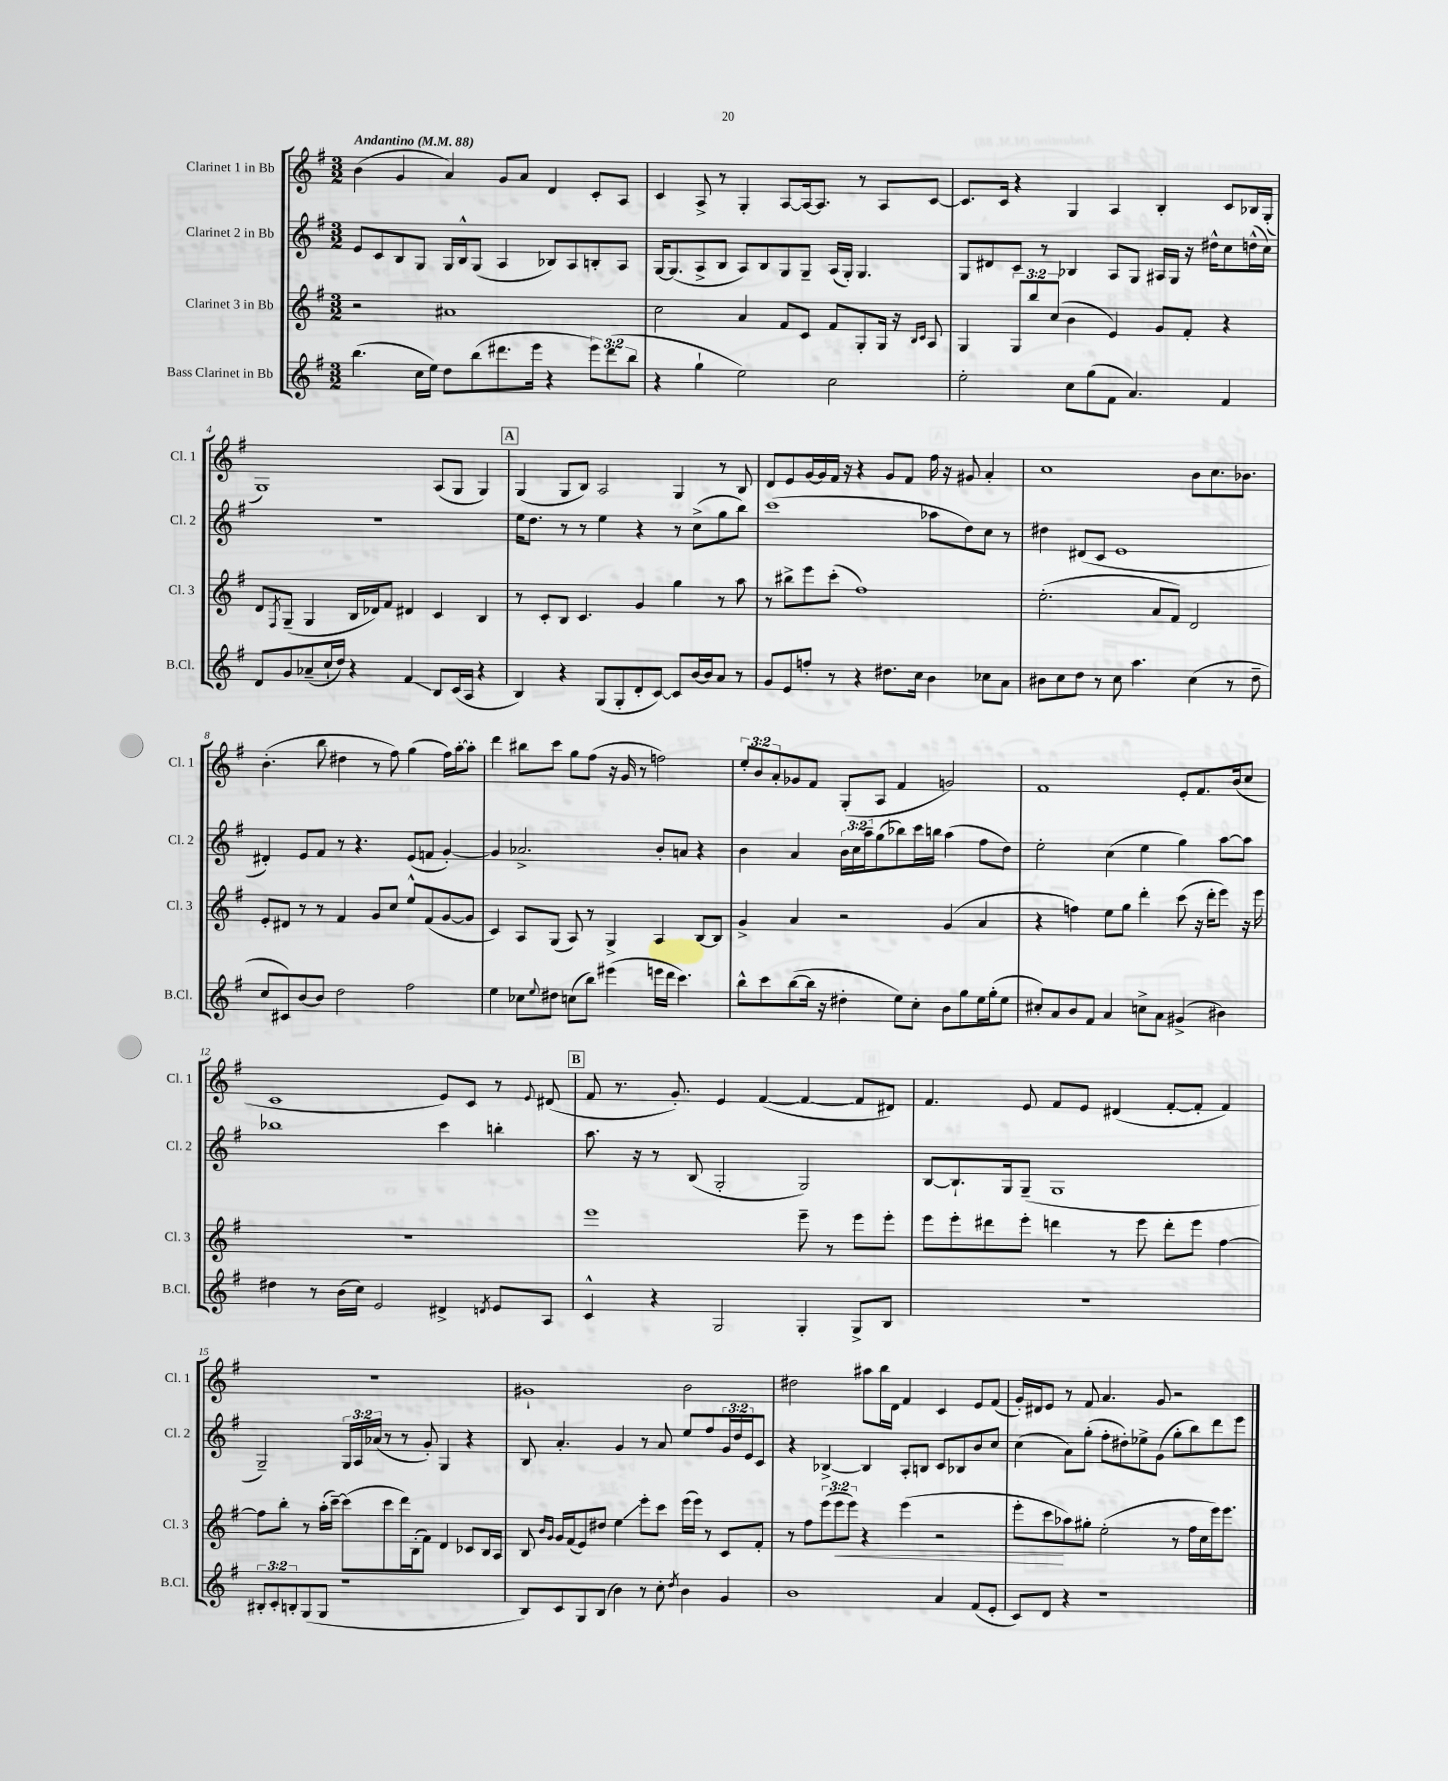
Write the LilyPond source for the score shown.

<<
\new StaffGroup <<
\new Staff = "s0" \with { instrumentName = "Clarinet 1 in Bb" shortInstrumentName = "Cl. 1" } {
    \clef treble \key g \major \numericTimeSignature \time 3/2 \override Staff.TupletNumber.text = #tuplet-number::calc-fraction-text \tempo "Andantino" 4 = 88
    b'4( g'4 a'4) g'8 a'8 d'4 c'8-. a8 |
    c'4 a8-> r8 g4-. a8~ a16~ a8. r8 a8 c'8~ |
    c'8. c'16 r4 g4 a4 b4-. c'8 bes16 g16-.( |
    g1) a8( g8 g4) |
    \mark \markup { \box "A" } g4( g8 b8) a2 g4 r8 b8 |
    d'8 e'8 g'16~ g'16 fis'16 r16 r4 g'8 fis'8 fis''16 r16 gis'8 a'4-. |
    c''1 b'8 c''8. bes'8. |
    b'4.-.( b''8 dis''4 r8 fis''8) g''4( fis''16) a''16~-. a''8-. |
    d'''4 bis''8 c'''8 g''8 fis''8( r16 g'16 r8 f''2) |
    \tuplet 3/2 { e''8-. b'8 a'8-. } ges'8 fis'8 g8-.( a8 fis'4 g'2) |
    fis'1 e'8-. fis'8. b'16( c''8 |
    c'1 e'8) c'8 r8 \appoggiatura { e'8 } dis'8( |
    \mark \markup { \box "B" } fis'8 r8. g'8.-.) e'4 fis'4~( fis'4~ fis'8 dis'8) |
    fis'4. e'8 fis'8 e'8 dis'4( fis'8~-. fis'8-. fis'4) |
    R1. |
    gis'1-! b'2 |
    dis''2 ais''8 b''16 d'16 fis'4 c'4 e'8 fis'8( |
    g'16-.) dis'16 e'8 r8 fis'8 a'4. g'8 r2 \bar "|." |
}
\new Staff = "s1" \with { instrumentName = "Clarinet 2 in Bb" shortInstrumentName = "Cl. 2" } {
    \clef treble \key g \major \numericTimeSignature \time 3/2 \override Staff.TupletNumber.text = #tuplet-number::calc-fraction-text
    e'8 c'8 b8 g8 g16 b16-^ g8( a4 bes8) a8 b8-. a8 |
    g16~ g8.( a8-> b8 a8) b8 g8 g8-- a16( g16-.) g4. |
    g8 dis'8 c'8 r8 bes4 a8 g8 ais16 g16 r16 dis''16-^ c''8 d''16-^( c''16) |
    R1. |
    \mark \markup { \box "A" } e''16 d''8. r8 r8 e''4 r4 r8 c''8->( g''8 b''8) |
    c'''1( aes''8 d''8) c''8 r8 |
    dis''4 dis'8( c'8 e'1 |
    dis'4-.) e'8 fis'8 r8 r4. e'8( f'8 g'4~-.) |
    g'4 aes'2.-> b'8-. a'8 r4 |
    b'4 a'4 \tuplet 3/2 { b'16 c''16 a''16-- } g''8( bes''8) c'''16 b''16 a''4( fis''8 d''8) |
    e''2-. c''4( e''4 g''4) a''8~ a''8 |
    bes''1 c'''4 b''4-. |
    \mark \markup { \box "B" } a''8. r16 r8 b8( g2-. g2) |
    b8~ b8.-! g16 g8--( g1 |
    g2--) \tuplet 3/2 { g16 a16 aes'16( } r8 r8 g'8-.) g4 r4 |
    b8 a'4.-. g'4 r8 a'8 e''8 fis''8 \tuplet 3/2 { g'16 d''16 e'16 } c'8 |
    r4 bes4~-> bes4 a8-. b8 c'8 bes8 b'8 c''8 |
    c''4( a'8) g''8-.( fis''8-. dis''8-.) ees''8-> g'8( g''8-. b''8) d'''8 e'''8 \bar "|." |
}
\new Staff = "s2" \with { instrumentName = "Clarinet 3 in Bb" shortInstrumentName = "Cl. 3" } {
    \clef treble \key g \major \numericTimeSignature \time 3/2 \override Staff.TupletNumber.text = #tuplet-number::calc-fraction-text
    r2 ais'1 |
    c''2 a'4 fis'8 c'8 fis'8 g8-. g16 r16 \grace { b16 c'16 } a8 |
    g4 \tuplet 3/2 { g8 b''8 c''8( } b'4 e'4) g'8 fis'8-. r4 |
    d'8 \acciaccatura { fis8 } g8--( g4 b16 des'16) fis'8 dis'4 c'4 b4 |
    \mark \markup { \box "A" } r8 c'8-. b8 c'4. g'4 g''4 r8 a''8 |
    r8 bis''8-> e'''8 c'''8-.( fis''1) |
    e''2.-.( a'8 fis'8) d'2 |
    e'8-. dis'8 r8 r8 fis'4 g'8 c''8 e''8-^ fis'8( g'8~ g'8 |
    c'4) a8 g8( a8) r8 g4-> a4 b8~ b8 |
    g'4-> a'4 r2 g'4( a'4 |
    r4 f''4) e''8 g''8 d'''4-. c'''8( r16 d'''16-. e'''8) r16 e'''16 |
    R1. |
    \mark \markup { \box "B" } e'''1 e'''8-- r8 e'''8 e'''8-. |
    e'''8 e'''8-. dis'''8 e'''8-. d'''4 r8 e'''8 d'''8-. e'''8 fis''4~ |
    fis''8 b''8-. r8 a''16-.( c'''16~--) c'''8( c'''8 d'''16) b16-.( fis'8) d'4 ces'8 b16 a16 |
    b8 \grace { b'16 g'16 } g'16 fis'16( e'8) dis''8 e''4\glissando e'''8-. c'''8 e'''16( e'''16) r8 c'8 fis'8-. |
    r8 fis''8 \tuplet 3/2 { e'''8( e'''8\< e'''8) } r4 e'''4( r2 |
    e'''8-. c'''8\! aes''8) gis''8-. e''2-.( r8 fis''16 c''16 e'''16) e'''8. \bar "|." |
}
\new Staff = "s3" \with { instrumentName = "Bass Clarinet in Bb" shortInstrumentName = "B.Cl." } {
    \clef treble \key g \major \numericTimeSignature \time 3/2 \override Staff.TupletNumber.text = #tuplet-number::calc-fraction-text
    b''4.( c''16 e''16) d''8 b''8( dis'''8. e'''16 r4 \tuplet 3/2 { e'''8) dis'''8( b''8 } |
    r4 g''4-! e''2) c''2 |
    e''2-. c''8 g''8( fis'8 a'4.) fis'4 |
    d'8 g'8 aes'8--( c''16-! d''16) r4 fis'4\glissando b8 c'16( a16 r4 |
    \mark \markup { \box "A" } b4) r4 g8( g8-. d'8-. c'8~) c'8 b'16~ b'16 a'8 r8 |
    g'8 e'8 f''8-. r8 r4 dis''8. c''16 b'4 ces''8 a'8 |
    bis'8 c''8 d''8 r8 c''8 a''4. c''4( r8 d''8-- |
    c''8 cis'8) b'8~ b'8 d''2 fis''2 |
    e''4 ces''8 \appoggiatura { e''8 } dis''8 c''8( b''8) eis'''4( e'''16 d'''16 c'''4.) |
    b''8-^ c'''8 b''8~( b''16 r16 dis''4-. e''8) c''8-. b'8 g''8 e''16 g''16-.( e''8 |
    cis''8-.) a'8 b'8 fis'8 a'4 c''8-> a'8 gis'4->( bis'4) |
    dis''4 r8 b'16( c''16) e'2 dis'4-> \acciaccatura { d'8 } e'8 a8 |
    \mark \markup { \box "B" } c'4-^ r4 g2 g4-. g8-> b8 |
    R1. |
    \tuplet 3/2 { bis8-. c'8-. b8-. } g8( g8 r1 |
    b8) c'8 g8 b8( b'4) r8 c''8-. \acciaccatura { d''8 } b'4 g'4 |
    b'1 a'4 fis'8( e'8-. |
    c'8) d'8 r4 r1 \bar "|." |
}
>>
>>
